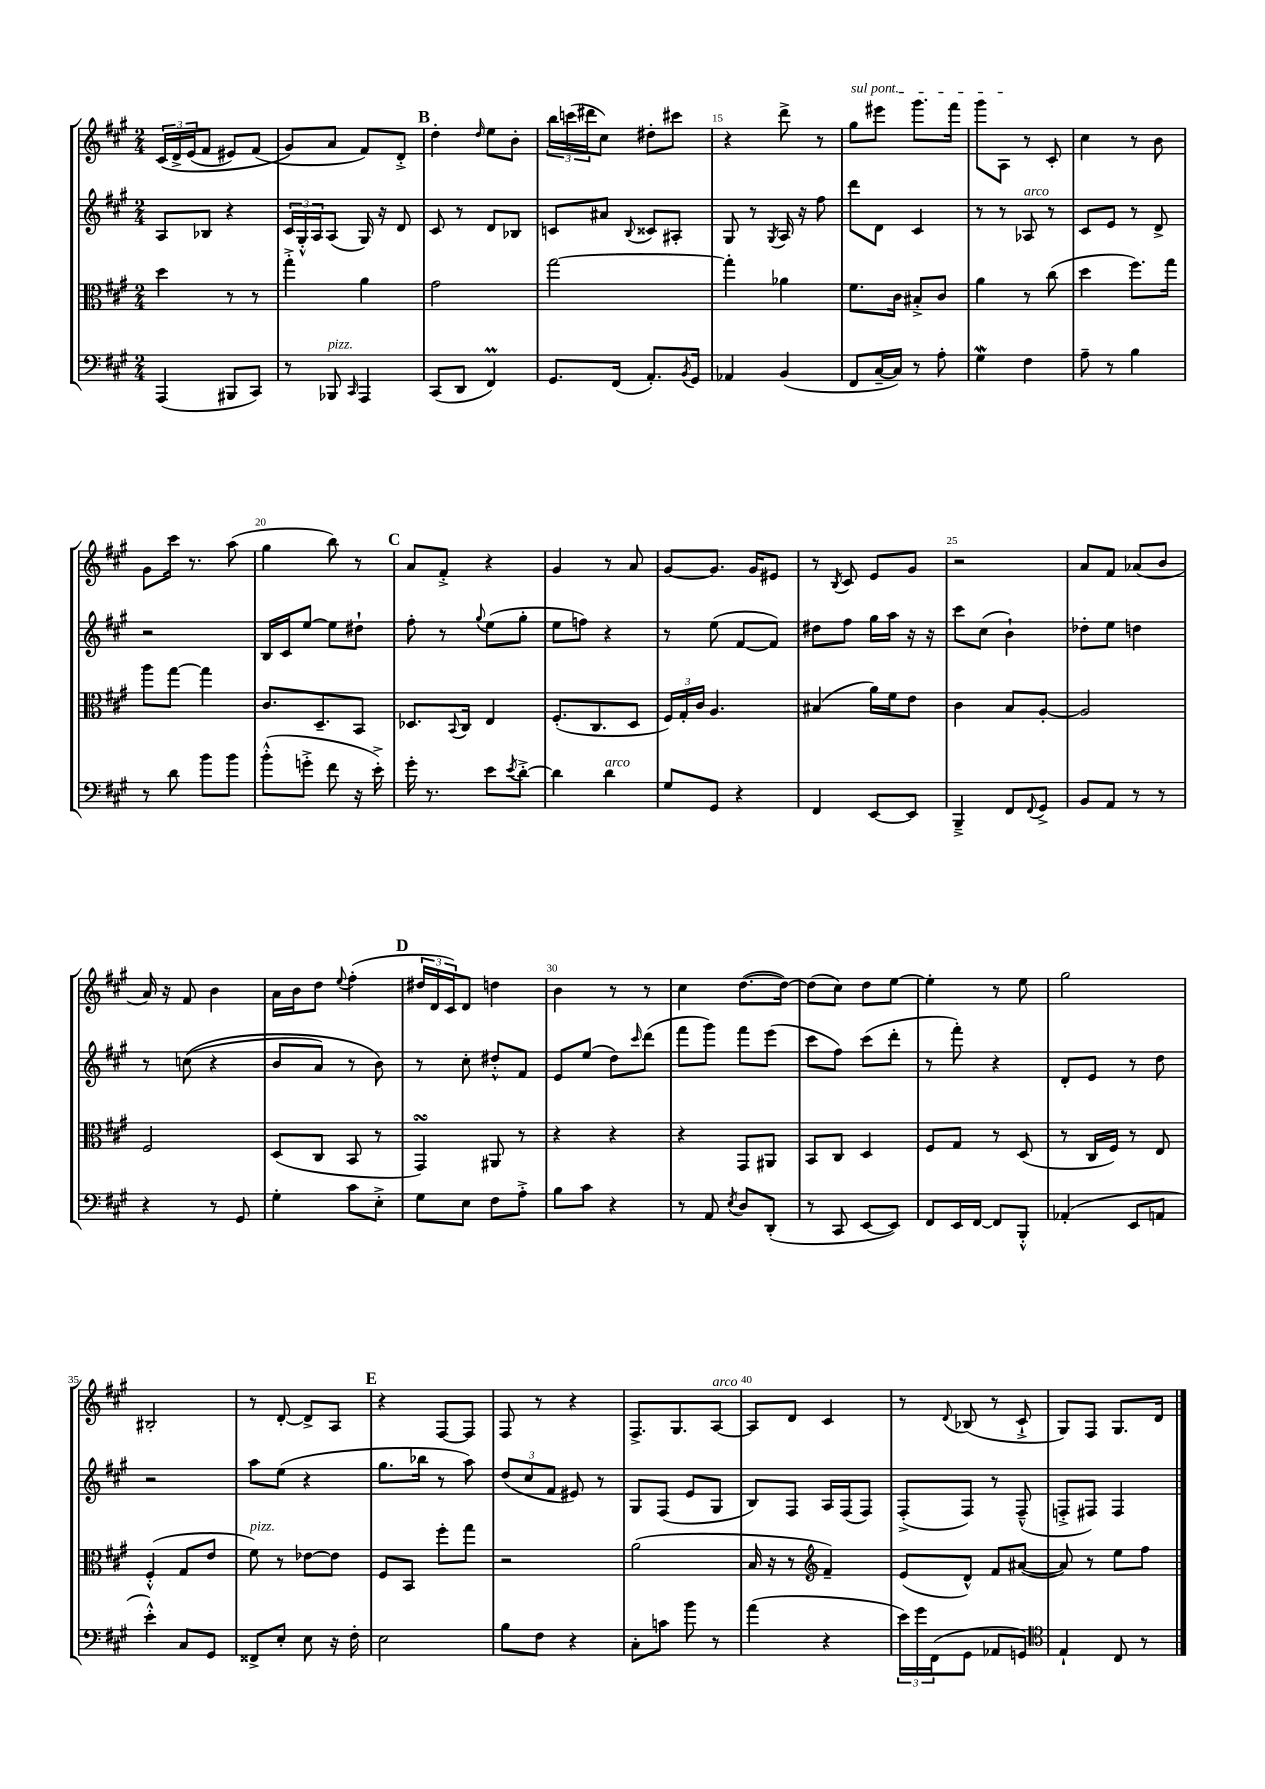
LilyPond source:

<<
\new StaffGroup <<
\new Staff = "s0" {
    \clef treble \key a \major \numericTimeSignature \time 2/4
    \tuplet 3/2 { cis'16\( d'16-> e'16( } fis'8 eis'8) fis'8( |
    gis'8\) a'8 fis'8) d'8-.-> |
    \mark \markup { \bold "B" } d''4-. \grace { d''16 } e''8 b'8-. |
    \tuplet 3/2 { b''16 c'''16( dis'''16 } cis''8) dis''8-. cis'''8 |
    r4 d'''8-> r8 |
    \once \override TextSpanner.bound-details.left.text = \markup { \italic "sul pont." } gis''8\startTextSpan eis'''8 gis'''8. fis'''16 |
    gis'''8 a8\stopTextSpan r8 cis'8-. |
    cis''4 r8 b'8 |
    gis'8 cis'''16 r8. a''8( |
    gis''4 b''8) r8 |
    \mark \markup { \bold "C" } a'8 fis'8-.-> r4 |
    gis'4 r8 a'8 |
    gis'8~ gis'8. gis'16 eis'8 |
    r8 \acciaccatura { b8 } cis'8 e'8 gis'8 |
    r2 |
    a'8 fis'8 aes'8( b'8 |
    a'16) r16 fis'8 b'4 |
    a'16 b'16 d''8 \appoggiatura { e''8 } fis''4-.( |
    \mark \markup { \bold "D" } \tuplet 3/2 { dis''16 d'16 cis'16) } d'8 d''4 |
    b'4 r8 r8 |
    cis''4 d''8.~( d''16~) |
    d''8( cis''8) d''8 e''8~ |
    e''4-. r8 e''8 |
    gis''2 |
    bis2-. |
    r8 d'8~-. d'8-> a8 |
    \mark \markup { \bold "E" } r4 fis8~ fis8 |
    fis8 r8 r4 |
    fis8.-> gis8. a8~^\markup { \italic "arco" } |
    a8 d'8 cis'4 |
    r8 \appoggiatura { d'8 } bes8( r8 cis'8-!-> |
    gis8) fis8 gis8. d'16 \bar "|." |
}
\new Staff = "s1" {
    \clef treble \key a \major \numericTimeSignature \time 2/4
    a8 bes8 r4 |
    \tuplet 3/2 { cis'16 gis16-.-^ a16 } a8( gis16) r16 d'8 |
    \mark \markup { \bold "B" } cis'8 r8 d'8 bes8 |
    c'8 ais'8 \appoggiatura { b8 } cisis'8 ais8-. |
    gis8 r8 \acciaccatura { gis8 } a16 r16 fis''8 |
    d'''8 d'8 cis'4 |
    r8 r8 aes8^\markup { \italic "arco" } r8 |
    cis'8 e'8 r8 d'8-> |
    r2 |
    b16 cis'16 e''8~ e''8 dis''8-! |
    \mark \markup { \bold "C" } fis''8-. r8 \appoggiatura { gis''8 } e''8( gis''8-. |
    e''8 f''8) r4 |
    r8 e''8( fis'8~ fis'8) |
    dis''8 fis''8 gis''16 a''16 r16 r16 |
    cis'''8 cis''8( b'4-!) |
    des''8-. e''8 d''4 |
    r8 c''8(\( r4 |
    b'8 a'8) r8 b'8\) |
    \mark \markup { \bold "D" } r8 cis''8-. dis''8-.-^ fis'8 |
    e'8 e''8( d''8) \grace { cis'''16 } d'''8( |
    fis'''8 gis'''8) fis'''8 e'''8( |
    cis'''8 fis''8) cis'''8( d'''8-. |
    r8 fis'''8-.) r4 |
    d'8-. e'8 r8 d''8 |
    r2 |
    a''8 e''8( r4 |
    \mark \markup { \bold "E" } gis''8. bes''16 r8 a''8) |
    \tuplet 3/2 { d''8( cis''8 fis'8 } eis'8) r8 |
    gis8 fis8( e'8 gis8 |
    b8) fis8 a16 fis16( fis8) |
    fis8-.->( fis8) r8 fis8---^( |
    f8-.-> fis8) fis4 \bar "|." |
}
\new Staff = "s2" {
    \clef alto \key a \major \numericTimeSignature \time 2/4
    d''4 r8 r8 |
    gis''4-.-> a'4 |
    \mark \markup { \bold "B" } gis'2 |
    gis''2~ |
    gis''4-. aes'4 |
    fis'8. cis'16 bis8-.-> cis'8 |
    a'4 r8 cis''8( |
    d''4 fis''8.) gis''16 |
    a''8 gis''8~ gis''4 |
    cis'8. d8.-- b,8 |
    \mark \markup { \bold "C" } des8. \appoggiatura { b,8 } cis16 e4 |
    fis8.-.( cis8. d8 |
    \tuplet 3/2 { fis16) gis16-. cis'16 } a4. |
    bis4( a'16) fis'16 e'8 |
    cis'4 b8 a8~-. |
    a2 |
    fis2 |
    d8( cis8 b,8 r8 |
    \mark \markup { \bold "D" } gis,4\turn) ais,8 r8 |
    r4 r4 |
    r4 gis,8 ais,8 |
    b,8 cis8 d4 |
    fis8 gis8 r8 d8( |
    r8 cis16 fis16) r8 e8 |
    fis4-.-^( gis8 e'8 |
    fis'8^\markup { \italic "pizz." }) r8 ees'8~ ees'8 |
    \mark \markup { \bold "E" } fis8 b,8 fis''8-. gis''8 |
    r2 |
    a'2( |
    b16 r16 r8 \clef treble fis'4--) |
    e'8( d'8-^) fis'8 ais'8~( |
    ais'8) r8 e''8 fis''8 \bar "|." |
}
\new Staff = "s3" {
    \clef bass \key a \major \numericTimeSignature \time 2/4
    a,,4( bis,,8 cis,8) |
    r8 bes,,8^\markup { \italic "pizz." } \grace { cis,16 } a,,4 |
    \mark \markup { \bold "B" } cis,8( d,8 fis,4\prall) |
    gis,8. fis,16( a,8.-.) \acciaccatura { b,8 } gis,16 |
    aes,4 b,4( |
    fis,8 cis16~-- cis16) r8 a8-. |
    gis4\mordent fis4 |
    a8-- r8 b4 |
    r8 d'8 b'8 b'8 |
    b'8-.-^( g'8-.-> fis'8 r16 e'16-.->) |
    \mark \markup { \bold "C" } gis'16-. r8. e'8 \acciaccatura { e'8 } d'8~-.-> |
    d'4 d'4^\markup { \italic "arco" } |
    gis8 gis,8 r4 |
    fis,4 e,8~ e,8 |
    b,,4---> fis,8 \appoggiatura { fis,8 } gis,8-> |
    b,8 a,8 r8 r8 |
    r4 r8 gis,8 |
    gis4-. cis'8 e8-.-> |
    \mark \markup { \bold "D" } gis8 e8 fis8 a8-.-> |
    b8 cis'8 r4 |
    r8 a,8 \acciaccatura { e8 } d8 d,8-.( |
    r8 cis,8 e,8~ e,8) |
    fis,8 e,16 fis,16~ fis,8 b,,8-.-^ |
    aes,4-.( e,8 a,8 |
    e'4-.-^) cis8 gis,8 |
    fisis,8-> e8-. e8 r16 fis16-. |
    \mark \markup { \bold "E" } e2 |
    b8 fis8 r4 |
    cis8-. c'8 b'8 r8 |
    a'4( r4 |
    \tuplet 3/2 { e'16) gis'16 fis,16( } gis,8 aes,8 g,8) |
    \clef tenor e4-! cis8 r8 \bar "|." |
}
>>
>>
\layout { \context { \Score currentBarNumber = #11 \override BarNumber.break-visibility = ##(#f #t #t) barNumberVisibility = #(every-nth-bar-number-visible 5) } }
